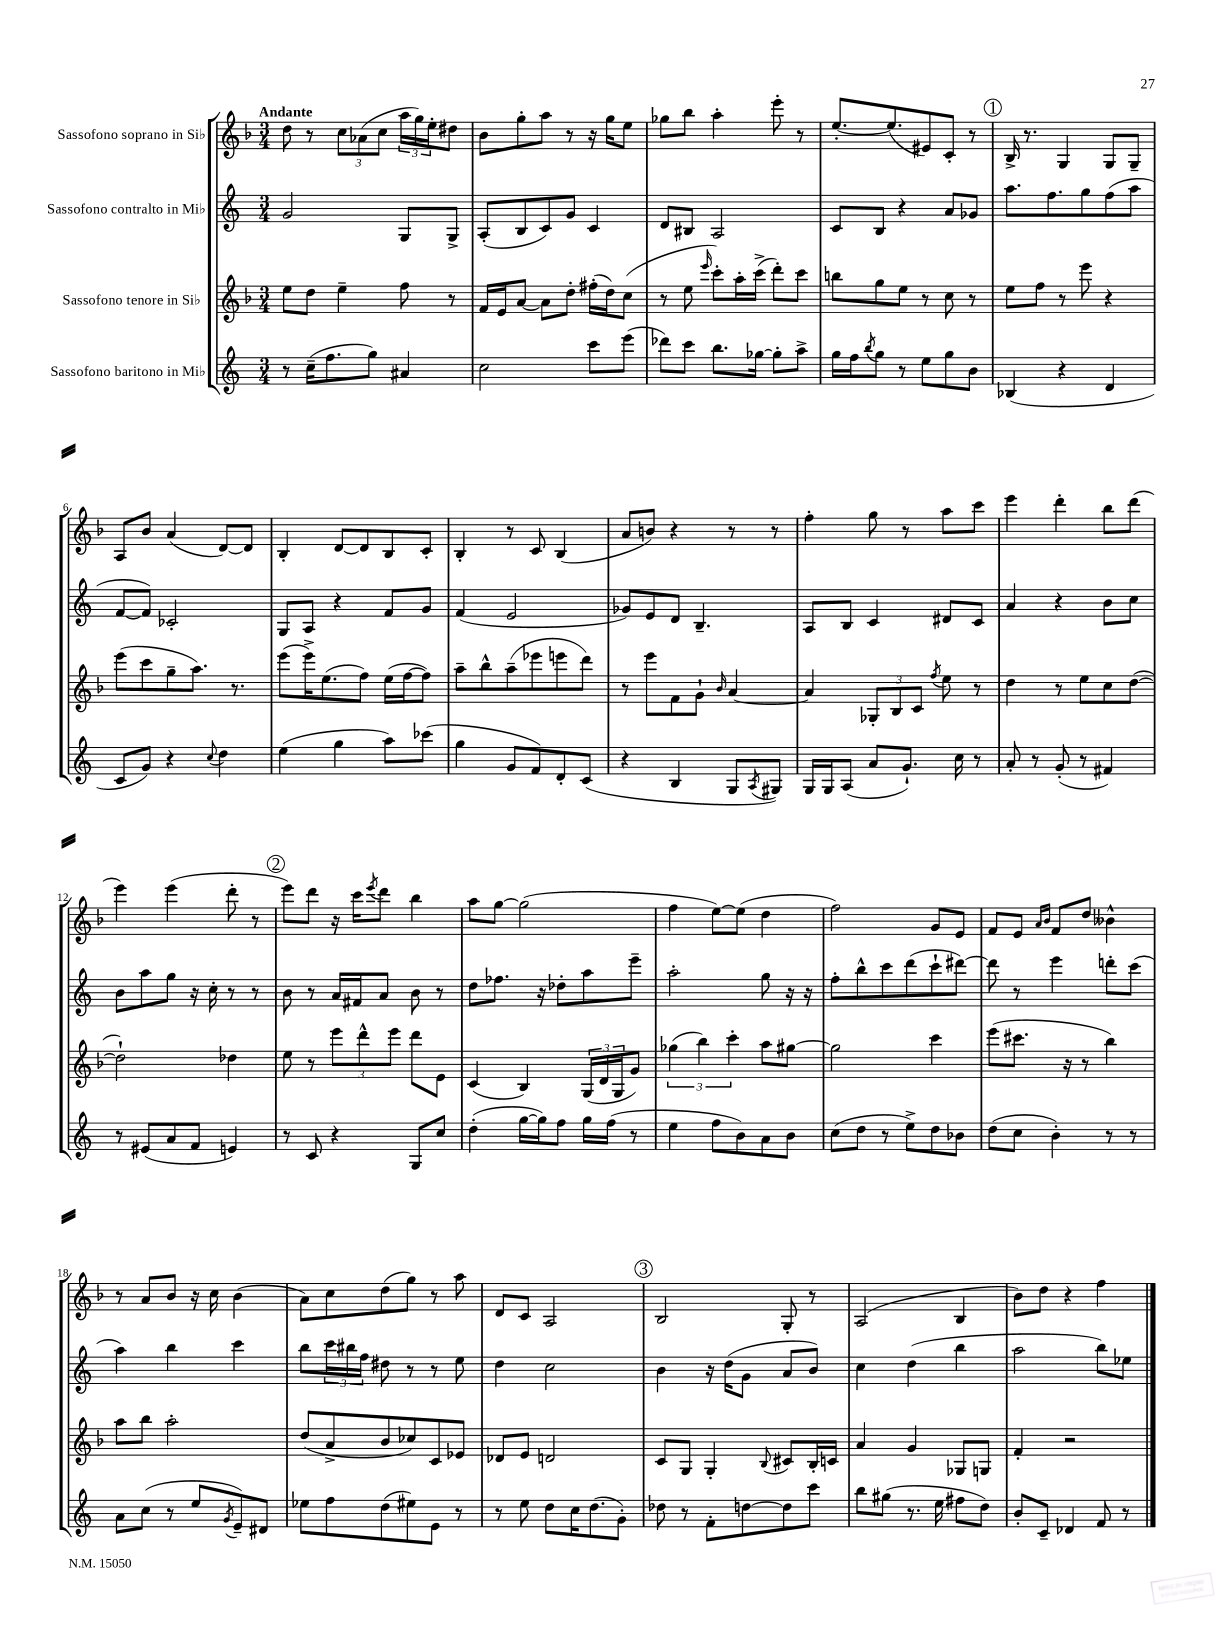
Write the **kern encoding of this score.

**kern	**kern	**kern	**kern
*part4	*part3	*part2	*part1
*staff4	*staff3	*staff2	*staff1
*I"Sassofono baritono in Mi♭	*I"Sassofono tenore in Si♭	*I"Sassofono contralto in Mi♭	*I"Sassofono soprano in Si♭
*clefG2	*clefG2	*clefG2	*clefG2
*k[]	*k[b-]	*k[]	*k[b-]
*M3/4	*M3/4	*M3/4	*M3/4
=1	=1	=1	=1
!	!	!	!LO:TX:a:B:t=Andante
8r	8ee\L	2g/	8dd\
(16cc~\KL	8dd\J	.	8r
8.ff\	.	.	.
.	4ee~\	.	12cc\L
.	.	.	(12a-X\
8gg\J)	.	.	.
.	.	.	12cc\J
4a#X/	8ff\	8G/L	24aa\LL
.	.	.	24gg\)
.	.	.	24ee'\J
.	8r	8G^/J	8dd#X\J
=2	=2	=2	=2
2cc\	16f/LL	(8A'/L	8b-\L
.	16e/J	.	.
.	[8a/J	8B/	8gg'\
.	8a\L]	8c/)	8aa\J
.	8dd'\J	8g/J	8r
8ccc\L	(16ff#X'\LL	4c/	16r
.	16dd\J)	.	16gg\KL
(8eee\J	(8cc\J	.	8ee\J
=3	=3	=3	=3
8ddd-X\L)	8r	8d/L	8gg-X\L
8ccc\J	8ee\	8B#X/J	8bb-\J
.	16qqeee/	.	.
8.bb\L	8ccc'\L)	2A/	4aa'\
.	16aa'\L	.	.
[16gg-X\Jk	(16ccc^\JJ	.	.
8gg-'\L]	8ddd'\L)	.	8eee'\
8aa^\J	8ccc\J	.	8r
=4	=4	=4	=4
16gg\LL	8bbn\L	8c/L	[8.ee'/L
16ff\J	.	.	.
8qbb/	.	.	.
8gg\J	8gg\	8B/J	.
.	.	.	(8.ee/]
8r	8ee\J	4r	.
8ee\L	8r	.	8e#X/)
8gg\	8cc\	8a/L	8c'/J
8b\J	8r	8g-X/J	8r
!!LO:REH:place=s1:t=1
=5	=5	=5	=5
(4B-X/	8ee\L	8.aa\L	16B-^/
.	.	.	8.r
.	8ff\J	.	.
.	.	8.ff\	.
4r	8r	.	4G/
.	8eee\	8gg\	.
4d/	4r	(8ff\	8G/L
.	.	8aa\J	8G~/J
!!LO:LB:g=z
=6	=6	=6	=6
8c/L	(8eee\L	[8f/L	8A/L
8g/J)	8ccc\	8f/J])	8b-/J
4r	8gg~\	2c-X'/	(4a/
.	8.aa\J)	.	.
8qqcc/	.	.	.
4dd\	.	.	[8d/L)
.	8.r	.	.
.	.	.	8d/J]
=7	=7	=7	=7
(4ee\	(8eee\L	8G/L	4B-'/
.	16eee^\K)	8A/J	.
.	(8.ee\	.	.
4gg\	.	4r	[8d/L
.	8ff\J)	.	8d/]
8aa\L)	(16ee\LL	8f/L	8B-/
.	[16ff\J	.	.
(8ccc-X\J	8ff\J])	8g/J	8c'/J
=8	=8	=8	=8
4gg\	8aa~\L	(4f/	4B-'/
.	8bb-^^\	.	.
8g/L	(8aa~\	2e/	8r
8f/)	8eee-X\	.	8c/
8d'/	8eeen\	.	(4B-/
(8c/J	8ddd\J)	.	.
=9	=9	=9	=9
4r	8r	8g-X/L)	8a/L
.	8eee\L	8e/	8bn/J)
4B/	8f\	8d/J	4r
.	8g`\J	4.B~/	.
.	16qqb-/	.	.
8G/L	[4a/	.	8r
8qA/	.	.	.
8G#X/J)	.	.	8r
=10	=10	=10	=10
16G/LL	4a/]	8A/L	4ff'\
16G/J	.	.	.
(8A/J	.	8B/J	.
8a/L	12G-X'/L	4c/	8gg\
.	12B-/	.	.
8.g`/J)	.	.	8r
.	12c/J	.	.
.	8qff/	.	.
.	8ee\	8d#X/L	8aa\L
16cc\	.	.	.
8r	8r	8c/J	8ccc\J
=11	=11	=11	=11
8a'/	4dd\	4a/	4eee\
8r	.	.	.
(8g'/	8r	4r	4ddd'\
8r	8ee\L	.	.
4f#X/)	8cc\	8b\L	8bb-\L
.	([8dd\J	8cc\J	(8ddd\J
!!LO:LB:g=z
=12	=12	=12	=12
8r	2dd`\])	8b\L	4eee\)
(8e#X/L	.	8aa\	.
8a/	.	8gg\J	(4eee\
8f/J	.	16r	.
.	.	16cc'\	.
4en/)	4dd-X\	8r	8ddd'\
.	.	8r	8r
!!LO:REH:place=s1:t=2
=13	=13	=13	=13
8r	8ee\	8b\	8eee\L)
8c/	8r	8r	8ddd\J
4r	12eee\L	16a/LL	16r
.	.	16f#X/J	16ccc\KL
.	12ddd^^\	.	.
.	.	.	8qeee/
.	.	8a/J	8ddd\J
.	12eee\J	.	.
8G/L	8ddd\L	8b\	4bb-\
8cc/J	8e\J	8r	.
=14	=14	=14	=14
(4dd'\	(4c/	8dd\L	8aa\L
.	.	8.ff-X\J	[8gg\J
[16gg\LL	4B-/)	.	(2gg\]
16gg\J])	.	16r	.
8ff\J	.	8dd-X'\L	.
16gg\LL	(24G/LL	8aa\	.
.	24d/	.	.
(16ff\JJ	.	.	.
.	24G/J	.	.
8r	8g/J)	8eee~\J	.
=15	=15	=15	=15
4ee\	(6gg-X\	2aa'\	4ff\
.	6bb-\)	.	.
8ff\L	.	.	[8ee\L)
.	6ccc'\	.	.
8b\)	.	.	(8ee\J]
8a\	8aa\L	8gg\	4dd\
8b\J	[8gg#X\J	16r	.
.	.	16r	.
=16	=16	=16	=16
(8cc\L	2gg#\]	8ff'\L	2ff\)
8dd\J	.	8bb^^\	.
8r	.	8ccc\	.
8ee^\L)	.	(8ddd\	.
8dd\	4ccc\	8ccc`\	8g/L
8b-X\J	.	[8ddd#X\J)	8e/J
=17	=17	=17	=17
(8dd\L	(8eee\L	8ddd#\]	8f/L
8cc\J	8.ccc#X\J	8r	8e/J
.	.	.	16qqa/LL
.	.	.	16qqb-/JJ
4b'\)	.	4eee\	8f/L
.	16r	.	.
.	8r	.	8dd/J
8r	4bb-\)	8dddn'\L	4b--X^^\
8r	.	(8ccc\J	.
!!LO:LB:g=z
=18	=18	=18	=18
8a\L	8aa\L	4aa\)	8r
(8cc\J	8bb-\J	.	8a/L
8r	2aa'\	4bb\	8b-/J
8ee/L	.	.	16r
.	.	.	16cc\
8qg/	.	.	.
8e~/)	.	4ccc\	(4b-\
8d#X/J	.	.	.
=19	=19	=19	=19
8ee-X\L	(8dd/L	8bb\L	8a\L)
8ff\	8a^/	24ccc\L	8cc\
.	.	24bb#X\	.
.	.	24ff\JJ	.
(8dd\	8b-/	8dd#X\	(8dd\
8ee#X\)	8cc-X/)	8r	8gg\J)
8e\J	8c/	8r	8r
8r	8e-X/J	8ee\	8aa\
=20	=20	=20	=20
8r	8d-X/L	4dd\	8d/L
8ee\	8e/J	.	8c/J
8dd\L	2dn/	2cc\	2A/
16cc\K	.	.	.
(8.dd\	.	.	.
8g'\J)	.	.	.
!!LO:REH:place=s1:t=3
=21	=21	=21	=21
8dd-X\	8c/L	4b\	2B-/
8r	8G/J	.	.
8f'\L	4G'/	16r	.
.	.	(16dd\KL	.
[8ddn\	.	8g\J	.
.	8qqB-/	.	.
8dd\]	8c#X/L	8a/L	8G'/
8ccc\J	16B-'/L	8b/J)	8r
.	16cn/JJ	.	.
=22	=22	=22	=22
8bb\L	4a/	4cc\	(2A/
(8gg#X\J	.	.	.
8.r	4g/	(4dd\	.
16ee\	.	.	.
8ff#X\L	8G-X/L	4bb\	4B-/
8dd\J)	8Gn/J	.	.
=23	=23	=23	=23
8b'/L	4f'/	2aa\	8b-\L)
8c~/J	.	.	8dd\J
4d-X/	2r	.	4r
8f/	.	8bb\L)	4ff\
8r	.	8ee-X\J	.
==	==	==	==
*-	*-	*-	*-
